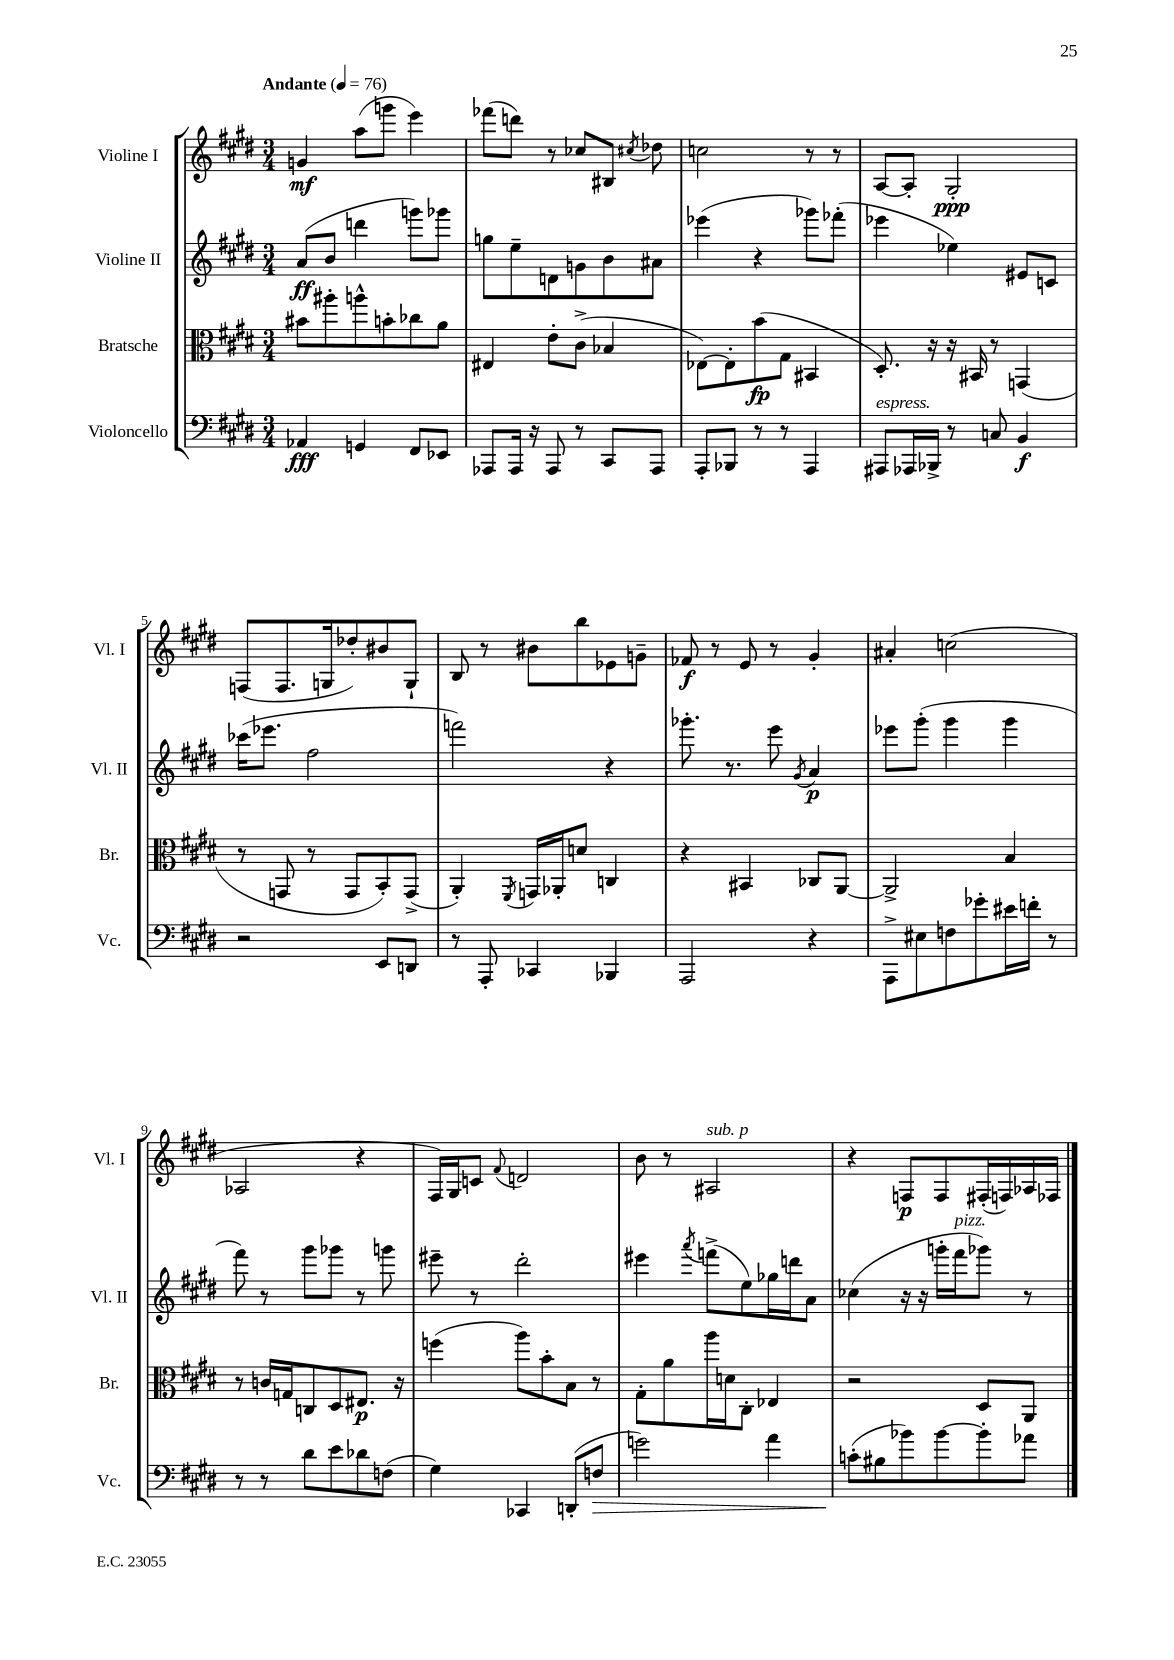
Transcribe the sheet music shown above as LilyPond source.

<<
\new StaffGroup <<
\new Staff = "s0" \with { instrumentName = "Violine I" shortInstrumentName = "Vl. I" } {
    \clef treble \key e \major \numericTimeSignature \time 3/4 \tempo "Andante" 4 = 76
    \autoBeamOff g'4\mf a''8[( g'''8] e'''4) |
    fes'''8[( d'''8]) r8 ces''8[ bis8] \acciaccatura { cis''8 } des''8 |
    c''2 r8 r8 |
    a8[~ a8]-. gis2-.\ppp |
    f8[( f8. g16 des''8-.) bis'8 g8]-! |
    b8 r8 bis'8[ b''8 ees'8 g'8]-- |
    fes'8\f r8 e'8 r8 gis'4-. |
    ais'4-. c''2( |
    aes2 r4 |
    fis16[) gis16 c'8] \appoggiatura { fis'8 } d'2 |
    b'8 r8 ais2^\markup { \italic "sub. p" } |
    r4 f8[\p f8 fis16-.( f16) aes16 fes16] \bar "|." |
}
\new Staff = "s1" \with { instrumentName = "Violine II" shortInstrumentName = "Vl. II" } {
    \clef treble \key e \major \numericTimeSignature \time 3/4
    \autoBeamOff a'8[\ff( b'8] d'''4 g'''8[) ges'''8] |
    g''8[ e''8-- d'8 g'8 b'8 ais'8] |
    ees'''4( r4 ges'''8[) fes'''8]-.( |
    ees'''4 ees''4) eis'8[ c'8] |
    ces'''16[( ees'''8.] fis''2 |
    f'''2) r4 |
    ges'''8.-. r8. e'''8 \acciaccatura { gis'8 } a'4\p |
    ees'''8[ gis'''8]-.( gis'''4 gis'''4 |
    fis'''8) r8 gis'''8[ ges'''8] r8 g'''8 |
    eis'''8-- r8 dis'''2-. |
    eis'''4 \acciaccatura { a'''8 } f'''8[->( e''8) ges''16 d'''16 a'8] |
    ces''4( r16 r16 g'''16[-. fis'''16^\markup { \italic "pizz." } ges'''8]) r8 \bar "|." |
}
\new Staff = "s2" \with { instrumentName = "Bratsche" shortInstrumentName = "Br." } {
    \clef alto \key e \major \numericTimeSignature \time 3/4
    \autoBeamOff bis'8[ ais''8-. a''8-^ b'8-. ces''8 a'8] |
    eis4 e'8[-. cis'8]->( bes4 |
    ees8[~) ees8-. b'8\fp( gis8] bis,4 |
    dis8.-.) r16 r16 bis,16 r8 g,4( |
    r8 g,8 r8 g,8[ b,8-.) g,8]->( |
    a,4-.) \acciaccatura { fis,8 } g,16[ aes,16-. d'8] c4 |
    r4 bis,4 ces8[ a,8]~ |
    a,2-> b4 |
    r8 c'16[ g16 c8 dis8 eis8.]\p r16 |
    f''4( a''8[) b'8-. b8] r8 |
    gis8[-. a'8 a''16 d'16 cis8]-. ees4 |
    r2 dis8[ a,8] \bar "|." |
}
\new Staff = "s3" \with { instrumentName = "Violoncello" shortInstrumentName = "Vc." } {
    \clef bass \key e \major \numericTimeSignature \time 3/4
    \autoBeamOff aes,4\fff g,4 fis,8[ ees,8] |
    aes,,8[ aes,,16] r16 aes,,8 r8 cis,8[ aes,,8] |
    a,,8[-. bes,,8] r8 r8 a,,4 |
    ais,,8[^\markup { \italic "espress." } aes,,16 bes,,16]-> r8 c8 b,4\f |
    r2 e,8[ d,8] |
    r8 a,,8-. ces,4 bes,,4 |
    a,,2 r4 |
    a,,8[-> eis8 f8 ges'8-. eis'16 f'16]-. r8 |
    r8 r8 dis'8[ e'8 des'8 f8]( |
    gis4) ces,4 d,8[-.( f8]\> |
    g'2) a'4 |
    c'8[-.\!( bis8 bes'8) bes'8~ bes'8-. aes'8] \bar "|." |
}
>>
>>
